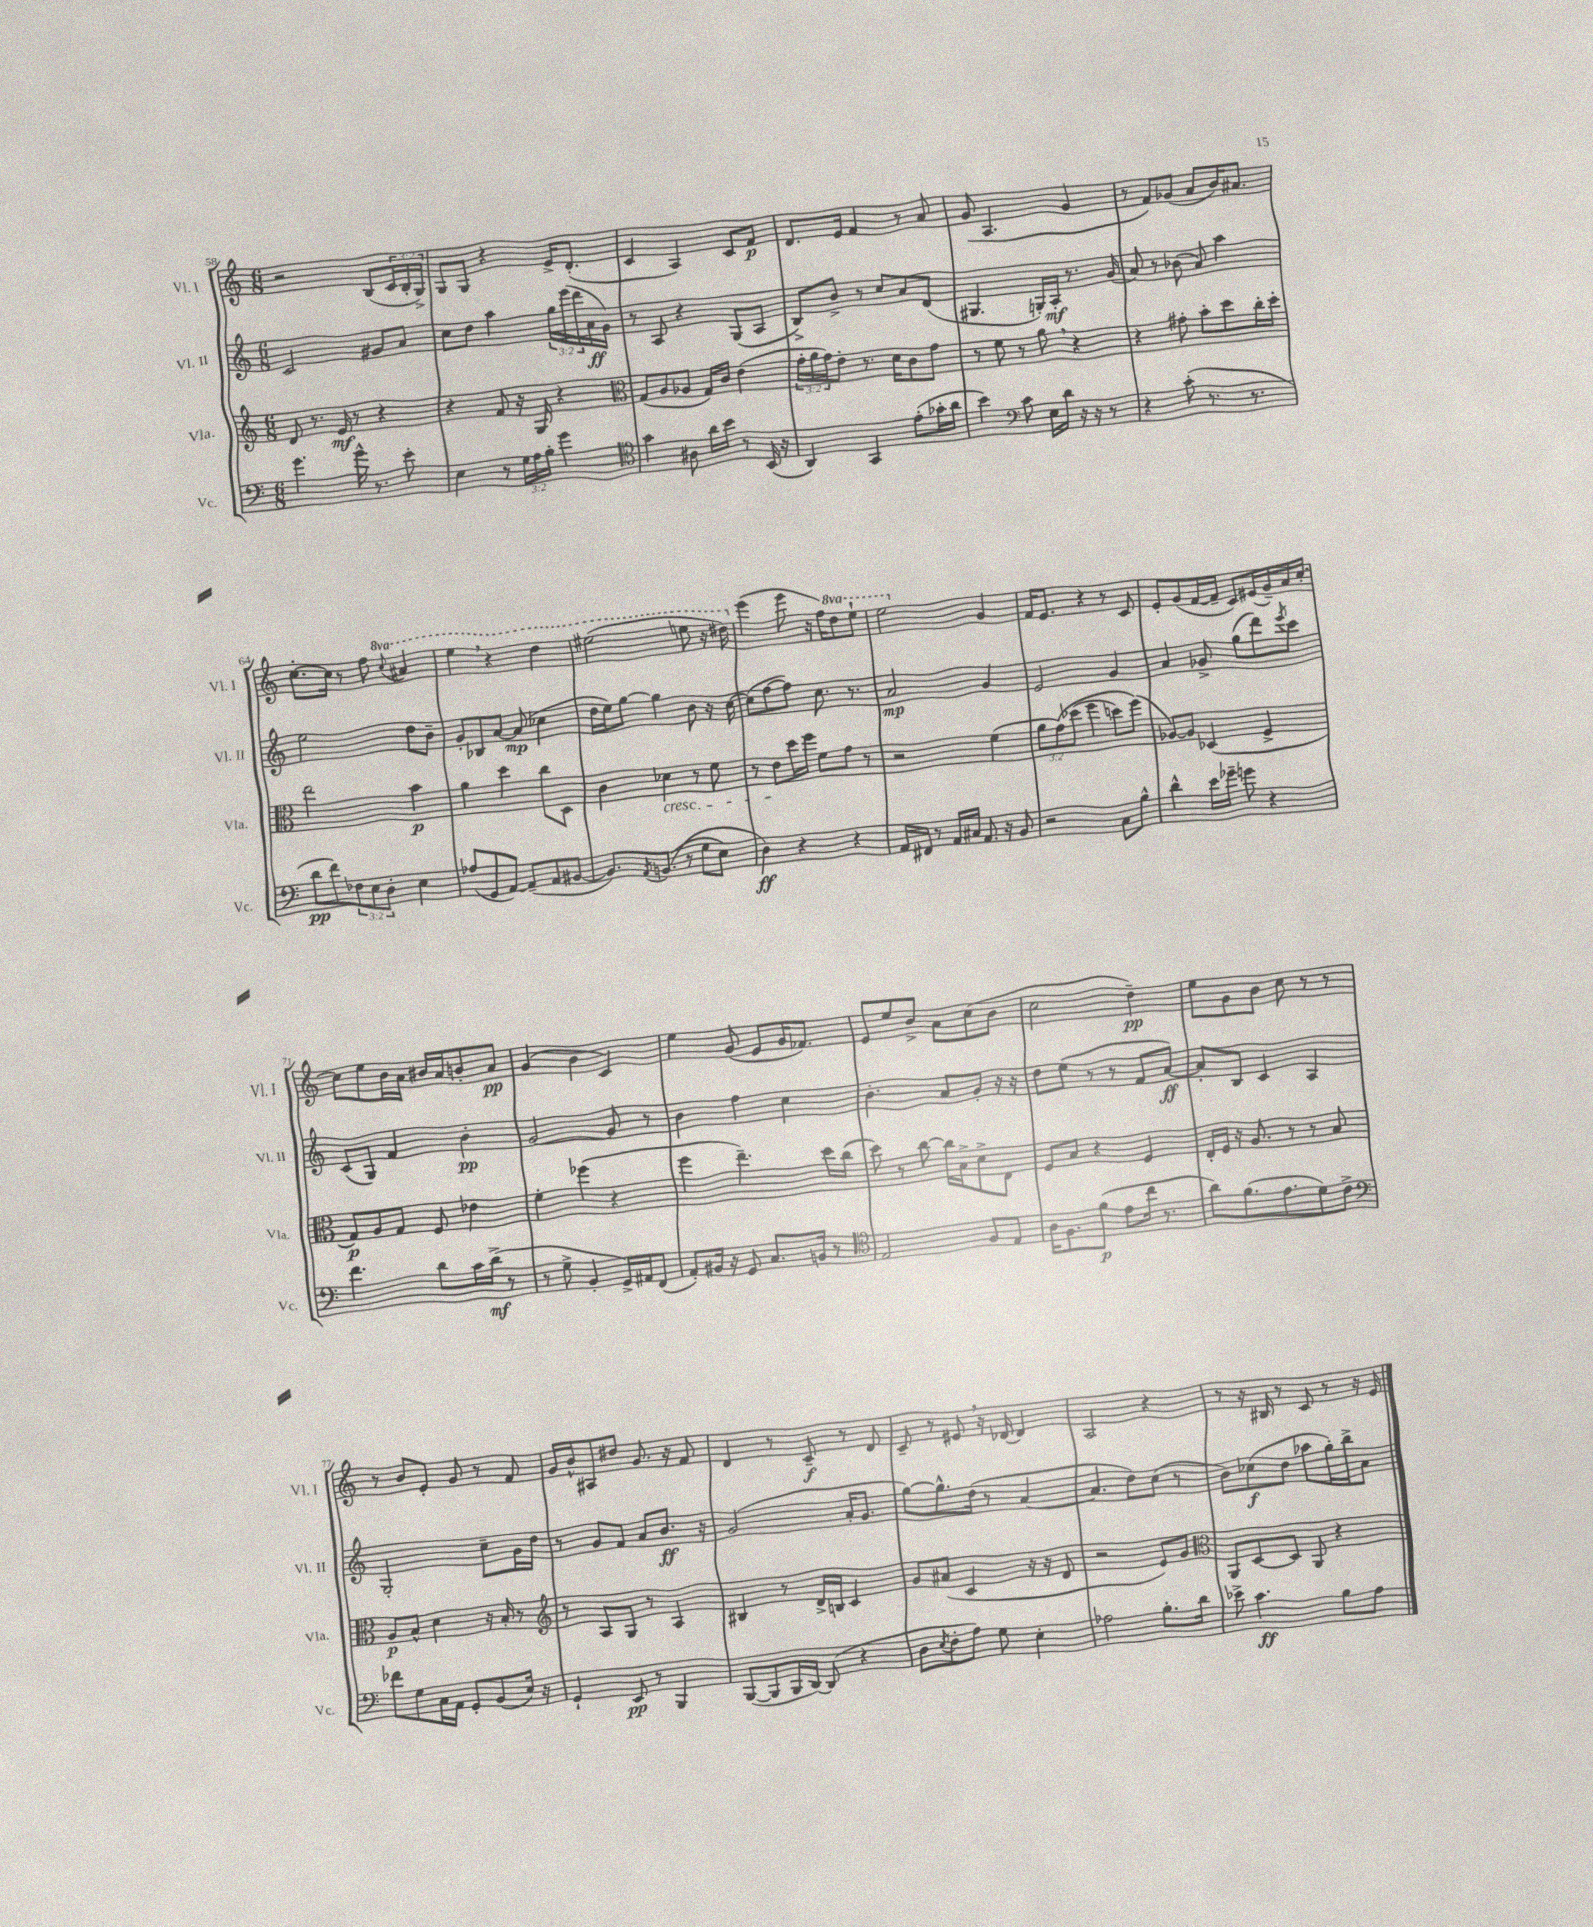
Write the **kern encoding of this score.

**kern	**kern	**kern	**kern
*staff4	*staff3	*staff2	*staff1
*clefF4	*clefG2	*clefG2	*clefG2
*k[]	*k[]	*k[]	*k[]
*M6/8	*M6/8	*M6/8	*M6/8
4.g	8d	2c	2r
.	8.r	.	.
.	16e	.	.
16g^^	8r	.	.
8.r	.	.	.
.	4r	8g#	(8B
8e'	.	8a	24c
.	.	.	24B'
.	.	.	24G^)
=	=	=	=
4E	4r	8cc	8G
.	.	8dd	8G
8r	8f	4aa	4r
24G	16r	.	.
24A	.	.	.
.	16G	.	.
24B'	.	.	.
4g	4r	24gg	16e^
.	.	(24eee	.
.	.	.	(8.d'
.	.	24ddd	.
.	.	16a	.
.	.	16g)	.
=	=	=	=
*clefC4	*clefC3	*	*
4g	(8G	8r	4c
.	8A	8A	.
8A#	8A-	4r	4A)
16a	16G)	.	.
16b	16c	.	.
8r	(4e	(8G	8c
(16BB	.	8A	8f
16r	.	.	.
=	=	=	=
4AA)	24g'	8B^)	8.d
.	24a	.	.
.	24g)	.	.
.	8e'	8b^	.
.	.	.	16e
4GG	8.r	8r	4f
.	.	8cc	.
.	16d	.	.
(8e'	8c	8a	8r
16g-'	8g	(8d	8a
16a	.	.	.
=	=	=	=
4b)	8r	4.G#	(8g
.	8f	.	4.A
*clefF4	*	*	*
8c	8r	.	.
16E	8a	16G')	.
16d	.	16A'	.
16r	4r	8.r	4g
16r	.	.	.
8r	.	.	.
.	.	(16g	.
=	=	=	=
4r	4r	8a)	8r
.	.	8r	8f)
(8c'	8g#'	(8b-	(8g-
8.r	8b'	8a)	8a
.	8dd	4aa	16b)
8.r	.	.	8.a#
.	16cc'	.	.
.	16dd'	.	.
=	=	=	=
8d	2ee	2ee	[8.cc'
8f)	.	.	.
.	.	.	16cc]
12F-	.	.	8r
12E	.	.	.
.	.	.	8ff
12D'	.	.	.
.	.	.	8qqccc
4E	4b	8dd	4aa#
.	.	8b~	.
=	=	=	=
(8A-	4a	8g'	4eee
8GG	.	8B-	.
[8AA)	4dd	[8a	4r
(8AA~]	.	(8a]	.
8AA	8cc	4cc-	4ddd
[8BB#	8D	.	.
=	=	=	=
8.BB#])	4c	16dd	(2eee#
.	.	16ee)	.
.	.	[8gg	.
8qAA	.	.	.
&((8.BB	.	.	.
.	4d-	4gg]	.
8r	.	.	.
8G	8r	8b	8eee
8E)	8f	16r	16r
.	.	[16cc	16ddd#)
=	=	=	=
4D&)	8r	(8cc]	(4eee
.	8e	[8ff	.
4r	16dd	8ff])	8eee
.	16ff	.	.
.	8f	8.cc	16r
.	.	.	16ff)
4r	8g	.	8ddd
.	.	8.r	.
.	8r	.	8eee`
=	=	=	=
16AA	2r	2a	2eee
16FF#	.	.	.
8r	.	.	.
16AA	.	.	.
16C#	.	.	.
8.AA	.	.	.
.	(4f	4g	4g
16r	.	.	.
8BB	.	.	.
=	=	=	=
2r	12a	2e	16f
.	.	.	8.e
.	&(12g)	.	.
.	(12dd-	.	.
.	4ff	.	4r
8C	8dd)	4g	8r
8B^^	(8ff&)	.	8c
=	=	=	=
4d^^	[8A-)	4a	8e'
.	8A-]	.	(8g
16e	(4D-	8g-^	[16f
16g-~	.	.	16f~]
8g	.	(8gg	8c)
4r	4F^	8ddd)	(16e#
.	.	.	16g~)
.	.	8qeee	.
.	.	8ccc	16a
.	.	.	[16cc'
=	=	=	=
4.f	8G)	(8c	8cc]
.	8A	8G)	8ee
.	8G	4f	16b
.	.	.	16a
8d	8F	.	16b#
.	.	.	16a
16c	4e-	4b'	8b'
(16d^	.	.	.
8r	.	.	8a
=	=	=	=
8r	4f'	[2g	(4g
8G^	.	.	.
4BB'	(4ff-	.	4b
16GG^)	4r	8g]	4c)
16AA#	.	.	.
(8FF	.	8r	.
=	=	=	=
8AA')	4ff	4b	4ee
16BB#	.	.	.
16r	.	.	.
8GG	4.ee~)	4ff	(8g
8.C	.	.	8e
.	.	4cc	16g
16BB	.	.	8.f-)
8r	16dd	.	.
.	(16cc	.	.
=	=	=	=
*clefC4	*	*	*
2E	8dd)	4.b'	8e
.	8r	.	8ee
.	[8cc	.	8b^
.	16cc]	8a	8a
.	16B^	.	.
8F	8d^	8g'	(8cc
8E	8E	16r	8b
.	.	16r	.
=	=	=	=
16A	8F	8dd	2cc
8.F	.	.	.
.	8B	(8ee	.
(8f	4r	8r	.
8e	.	8r	.
16cc	4F	8f	4dd~)
8.r	.	.	.
.	.	[8a)	.
=	=	=	=
8a)	16E'	8a']	8ee
.	16F	.	.
(8.f	16r	8B	8g
.	8.A	.	.
.	.	4c	8b
8.e	.	.	.
.	8r	.	8cc
8d)	8r	4A	8r
8c^	8B	.	8r
=	=	=	=
*clefF4	*	*	*
8f-	8A	2G'	8r
8G	8B^^	.	8b
16C	4d	.	8e'
16AA	.	.	.
8GG'	.	.	8g
(8BB	16r	8cc~	8r
.	16B'	.	.
16E)	8r	16g	8f
16r	.	16dd	.
=	=	=	=
*	*clefG2	*	*
4GG`	8r	8r	16g
.	.	.	16b^^
.	8A	8g	8A#
8EE	8G	8f	8dd#
8r	8r	8a	8.g
4BBB	4A	8.b	.
.	.	.	16r
.	.	.	8f
.	.	16r	.
=	=	=	=
([8BBB	4B#	(2g	4d
8BBB]	.	.	.
16BBB	8r	.	8r
[16DD)	.	.	.
(8DD]	16d^	.	8c~
.	16B	.	.
4r	4c	16a'	8r
.	.	8.g	.
.	.	.	8d
=	=	=	=
8D	8g	[8gg)	8c~
8qE	.	.	.
8F'	(8a#	8.gg^^]	8r
8A)	4c	.	8e#
.	.	(16dd	.
8G	.	8r	16r
.	.	.	[16d-
4E'	16r	[4a	4d-]
.	16r	.	.
.	8d	.	.
=	=	=	=
2A-	2r	4.a]	2A
.	.	8dd)	.
8.B'	8e)	(8cc	4r
.	8g	8r	.
16d	.	.	.
=	=	=	=
*	*clefC3	*	*
8e-^	8AA	8b)	8r
4.c	[8D	(8cc-	16r
.	.	.	16B#
.	8D]	8dd	8r
.	8AA	8aa-	8c
8B	4r	16gg')	8r
.	.	16bb^	.
8A	.	8a	16r
.	.	.	16e
==	==	==	==
*-	*-	*-	*-
